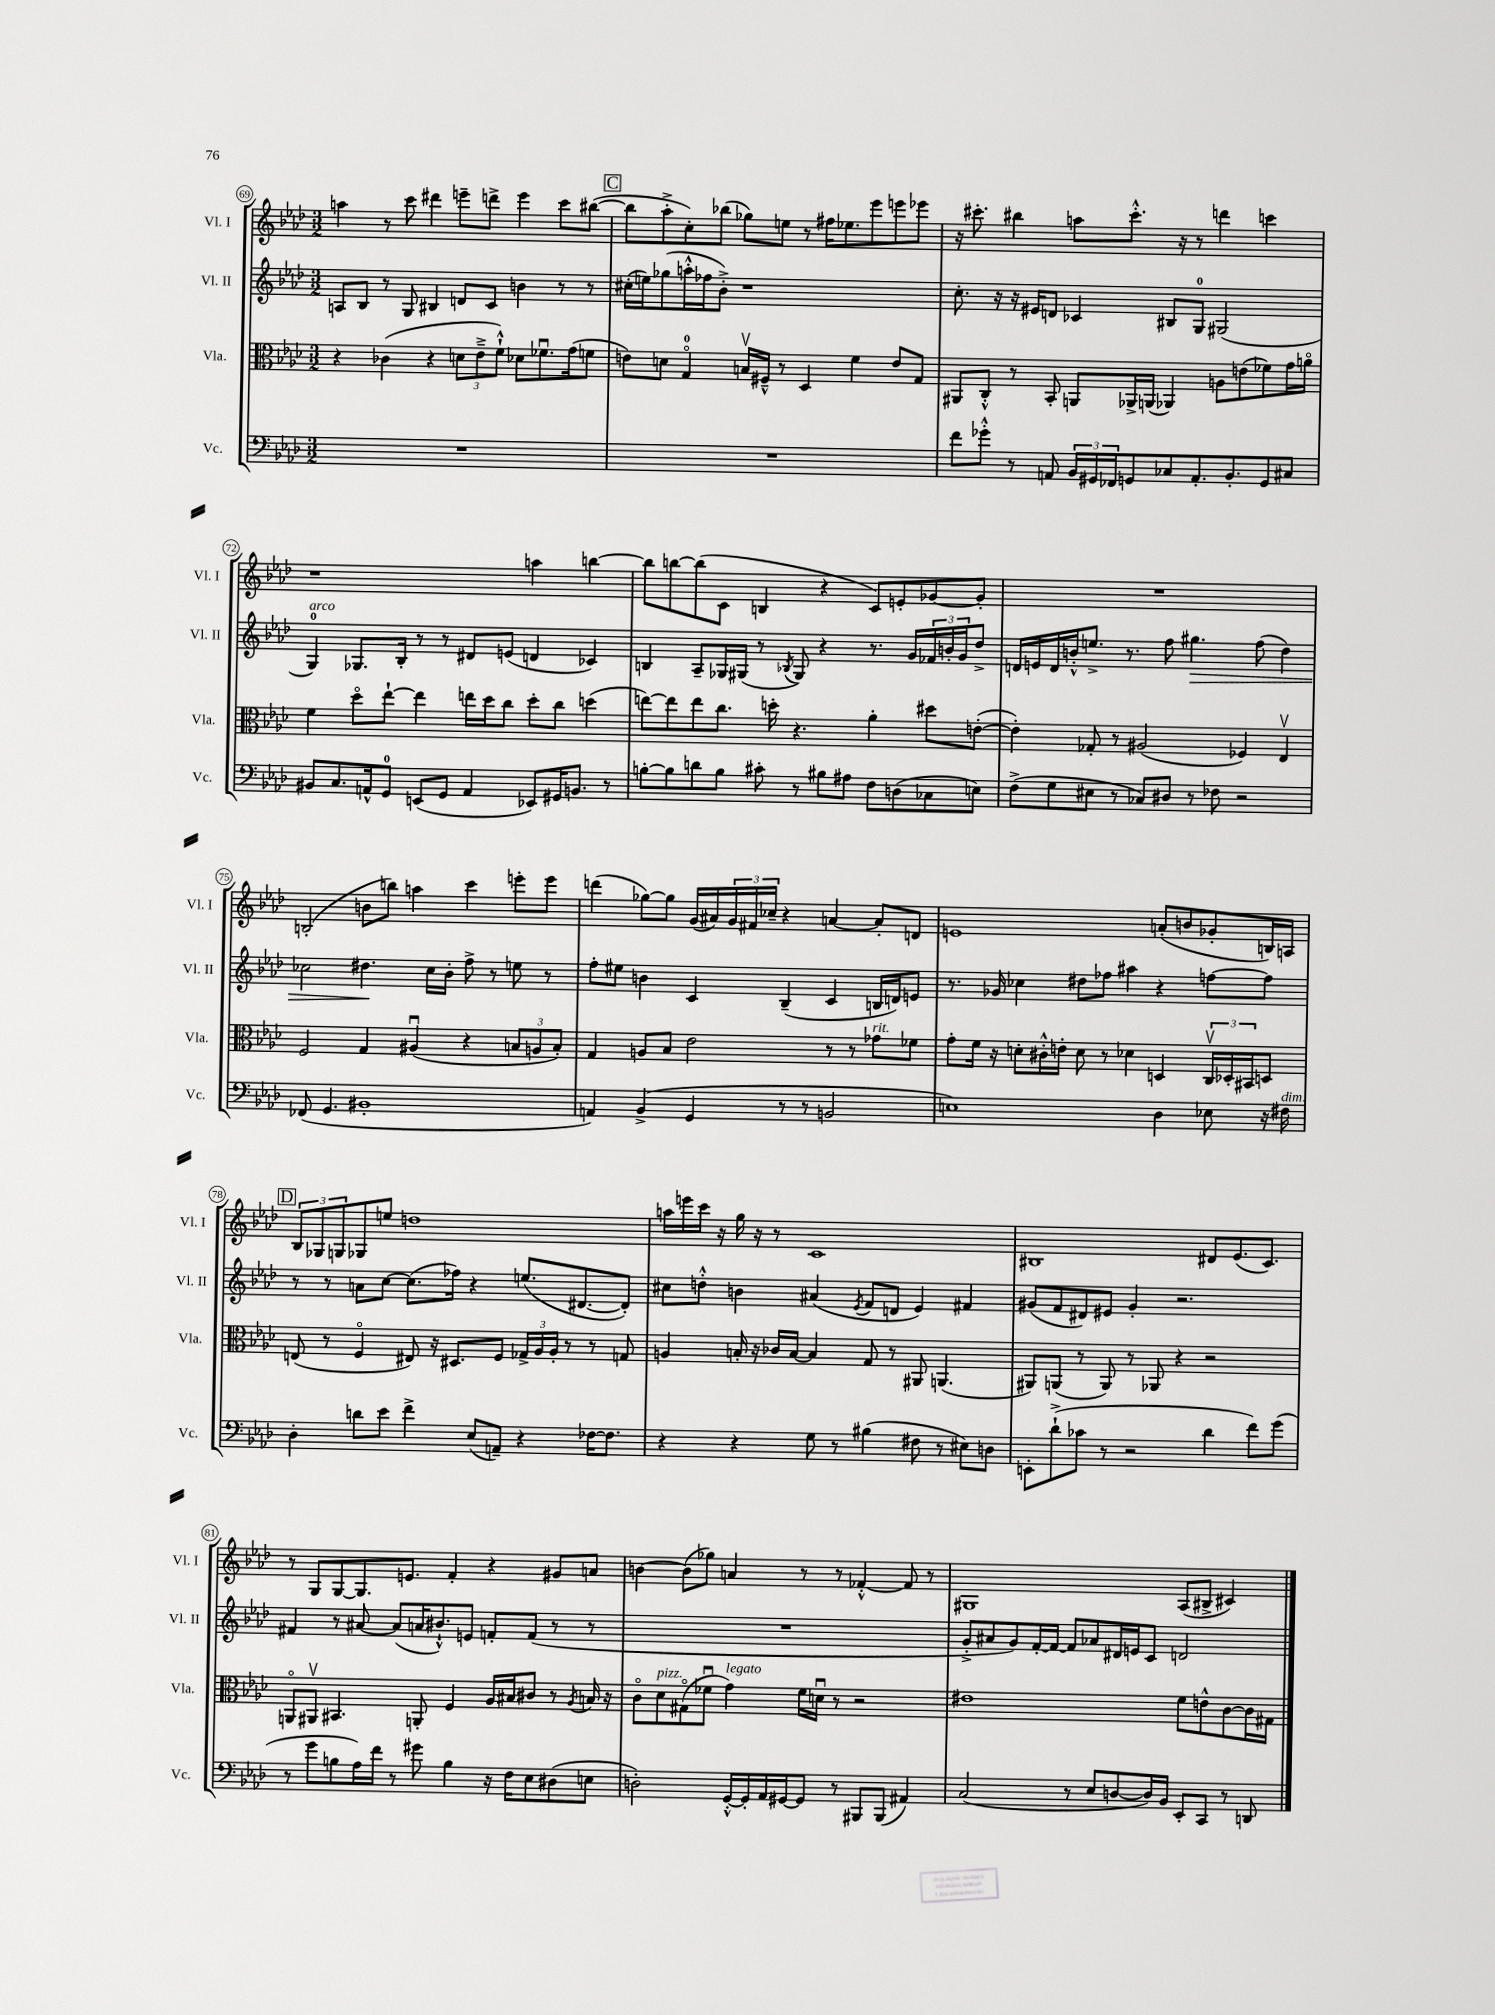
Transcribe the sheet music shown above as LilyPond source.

<<
\new StaffGroup <<
\new Staff = "s0" \with { instrumentName = "Vl. I" shortInstrumentName = "Vl. I" } {
    \clef treble \key aes \major \numericTimeSignature \time 3/2
    a''4 r8 c'''8 dis'''4 e'''8-- d'''8-> e'''4 c'''8 bis''8~( |
    \mark \markup { \box "C" } bis''8 aes''8-.-> c''8-.) bes''8( ges''8) e''8 r8 fis''16 ees''8. ees'''8 e'''8 ees'''8 |
    r16 cis'''8.-. bis''4 a''8 cis'''8.-.-^ r16 r8 d'''4 c'''4 |
    r1 a''4 b''4~ |
    b''8 b''8~ b''8( c'8 b4 r4 c'8) e'8-. ges'8~ ges'8-. |
    R1. |
    b2-.( b'8 b''8) a''4 c'''4 e'''8-. e'''8 |
    d'''4( ges''8~) ges''8 g'16( ais'16) \tuplet 3/2 { g'16 fis'16 ces''16-- } r4 a'4~ a'8-. d'8 |
    e'1 a'8-.( b'8 ges'8-. b16) a16 |
    \mark \markup { \box "D" } \tuplet 3/2 { bes8 ges8 g8 } ges8 e''8 d''1 |
    a''16 e'''16 c'''16 r16 g''16 r16 r8 c'1 |
    bis1 dis'8 ees'8.( c'8.) |
    r8 g8 g8~ g8. e'8. f'4-. r4 gis'8 a'8 |
    b'4~ b'8( ges''8) a'4 r8 r8 fes'4~-.-^ fes'8 r8 |
    gis1 aes8( bis8-> cis'4) \bar "|." |
}
\new Staff = "s1" \with { instrumentName = "Vl. II" shortInstrumentName = "Vl. II" } {
    \clef treble \key aes \major \numericTimeSignature \time 3/2
    a8 bes8 r8 g8 bis4 d'8 c'8 b'4 r8 r8 |
    \mark \markup { \box "C" } cis''16-.( e''16) ges''8( a''16-.-^ fes''16 bes'8-.->) r1 |
    c''8.-. r16 r16 eis'16 d'8 ces'4 bis8 g8-0 gis2( |
    g4-0^\markup { \italic "arco" }) ges8. bes16-. r8 r8 dis'8 e'8( d'4 ces'4) |
    b4 aes8-- ges16 gis16( r8 \acciaccatura { bes8 } gis8) r4 r8. g'16 \tuplet 3/2 { fes'16 b'16-. g'16 } des''8-> |
    d'16 e'16 d'16 b'16-.-^ e''8.-> r8. f''8 gis''4.\> f''8( des''4) |
    ces''2 dis''4.\! ces''16 bes'16-. f''8-> r8 e''8 r8 |
    f''8-. eis''8 b'4 c'4 bes4--( c'4 b16 d'16) e'8 |
    r8. ges'16 ces''4 dis''8 fes''8 ais''4 r4 f''8~ f''8 |
    \mark \markup { \box "D" } r8 r8 a'8 c''8~ c''8.( fes''16) r4 e''8.( dis'8.~ dis'8-.) |
    cis''8 d''8-.-^ b'4 ais'4( \acciaccatura { ees'8 } f'8 d'8 ees'4) fis'4 |
    gis'8( f'8 dis'8) eis'8 gis'4-. r2. |
    fis'4 r8 ais'8~ ais'8( a'16 bis'8.-!-^) e'8 f'8-. f'8( r8 r8 |
    R1. |
    g'8-.-> ais'8 g'8) f'16~-. f'16~ f'8 aes'8 dis'16 e'16 c'8 d'2 \bar "|." |
}
\new Staff = "s2" \with { instrumentName = "Vla." shortInstrumentName = "Vla." } {
    \clef alto \key aes \major \numericTimeSignature \time 3/2
    r4 ces'4( r4 \tuplet 3/2 { d'8 ees'8---> f'8-!-^) } des'8 fes'8.\downbow g'16( f'8 |
    \mark \markup { \box "C" } e'8) d'8 g4-0\flageolet b16\upbow fis16---^ r8 des4 f'4 e'8 g8 |
    ais,8 c8-.-^ r8 bes,8-. a,8 aes,16-> a,16( aes,4) a8 e'8( fes'8) g'16 a'16\flageolet |
    f'4 des''8\flageolet ees''8~-! ees''4 e''16 des''16 c''8 des''8-. c''8 d''4( |
    e''8~) e''8 e''8 c''8. d''16-. r4. aes'4-. dis''8 e'8~-.( |
    e'4-.) ges8-. r8 ais2( fes4) ees4\upbow |
    f2 g4 ais4\downbow( r4 \tuplet 3/2 { b8 a8 b8-.) } |
    g4 a8 bes8 ees'2 r8 r8 ges'8^\markup { \italic "rit." } fes'8 |
    g'8-. f'16 r16 d'8-. cis'16-.-^ e'16-. d'8 r8 des'4 d4 \tuplet 3/2 { c16\upbow des16-. bis,16 } d8 |
    \mark \markup { \box "D" } e8( r8 f4\flageolet eis8) r16 dis8. f8 \tuplet 3/2 { ges16-> aes16 aes16-. } r8 r8 g8 |
    a4 b16-. r16 ces'16 b16~ b4 g8 r8 ais,8 a,4.( |
    ais,8) a,8( r8 a,8) r8 aes,8 r4 r2 |
    a,8\flageolet ais,8\upbow bis,4. a,8-. f4 aes16 bis16 cis'8 r8 \acciaccatura { aes8 } b16 r16 |
    c'8\flageolet des'8^\markup { \italic "pizz." } gis8\flageolet( fes'8\downbow g'4^\markup { \italic "legato" }) fes'16 d'16\downbow r8 r2 |
    eis'1 f'8 e'8-^ c'8~ c'16 gis16 \bar "|." |
}
\new Staff = "s3" \with { instrumentName = "Vc." shortInstrumentName = "Vc." } {
    \clef bass \key aes \major \numericTimeSignature \time 3/2
    R1. |
    \mark \markup { \box "C" } R1. |
    f'8 ges'8-.-^ r8 a,8 \tuplet 3/2 { bes,16 gis,16 fes,16 } g,8 ces8 a,8.-. bes,8.-. g,8 cis8 |
    bis,8 c8. a,16-^ g,8-0 e,8( g,8 a,4 ees,8) gis,16 b,8. r8 |
    b8~-. b8 d'8 b8 cis'8-. r8 bis8 ais8 f8 d8( ces8 e8) |
    f8->( g8 eis8 r8 ces8) dis8 r8 fes8 r2 |
    fes,8( g,4. bis,1-. |
    a,4) bes,4->( g,4 r8 r8 b,2 |
    e1) des4 ees8 r16 fis16^\markup { \italic "dim." } |
    \mark \markup { \box "D" } des4-. d'8 ees'8 f'4-> ees8( a,8--) r4 fes16~ fes8. |
    r4 r4 g8 r8 bis4( fis8 r8 eis8) d8 |
    e,8-. des'8-!->( ces'8 r8 r2 des'4 f'8) g'8( |
    r8 g'8 b8 aes16) f'16 r8 gis'8 b4 r16 f16 ees8 dis8( e8 |
    d2-.) g,16~-.-^ g,16-. aes,16 gis,16~ gis,8 r8 bis,,8 bis,,8( ais,4) |
    c2( r8 ees8 d8~ d16) bes,16 ees,8-. c,8 r8 d,8 \bar "|." |
}
>>
>>
\layout { \context { \Score currentBarNumber = #69 \override BarNumber.stencil = #(make-stencil-circler 0.1 0.3 ly:text-interface::print) } }
